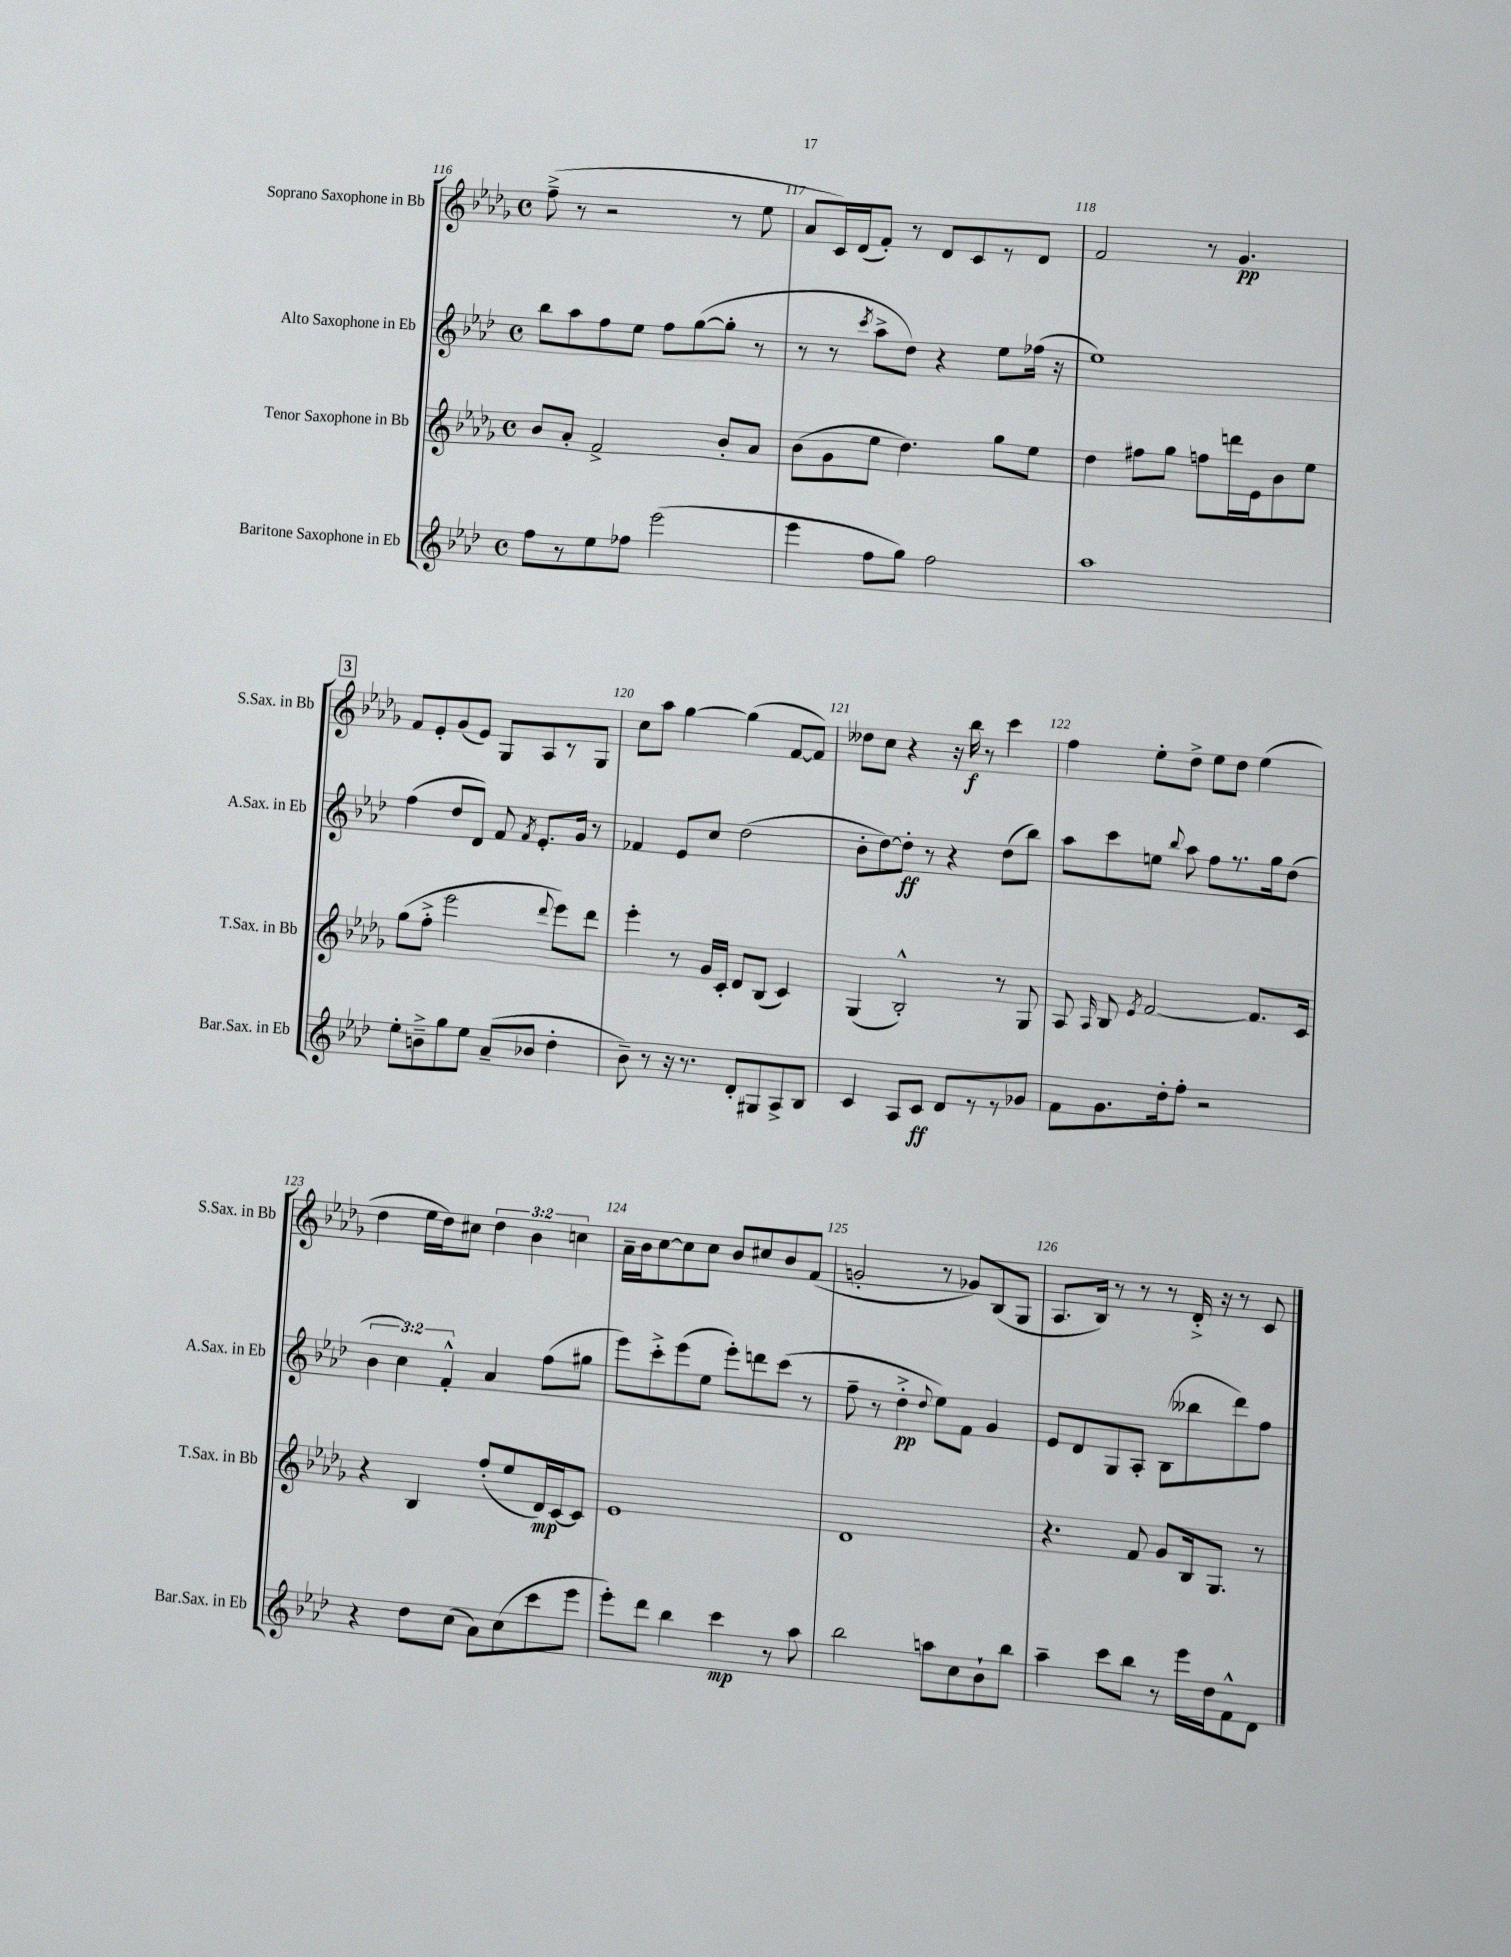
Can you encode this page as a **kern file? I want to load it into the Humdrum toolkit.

**kern	**dynam	**kern	**dynam	**kern	**dynam	**kern	**dynam
*part4	*part4	*part3	*part3	*part2	*part2	*part1	*part1
*staff4	*staff4	*staff3	*staff3	*staff2	*staff2	*staff1	*staff1
*I"Baritone Saxophone in Eb	*	*I"Tenor Saxophone in Bb	*	*I"Alto Saxophone in Eb	*	*I"Soprano Saxophone in Bb	*
*I'Bar.Sax. in Eb	*	*I'T.Sax. in Bb	*	*I'A.Sax. in Eb	*	*I'S.Sax. in Bb	*
*clefG2	*	*clefG2	*	*clefG2	*	*clefG2	*
*k[b-e-a-d-]	*	*k[b-e-a-d-g-]	*	*k[b-e-a-d-]	*	*k[b-e-a-d-g-]	*
*M4/4	*	*M4/4	*	*M4/4	*	*M4/4	*
*met(c)	*	*met(c)	*	*met(c)	*	*met(c)	*
=116	=116	=116	=116	=116	=116	=116	=116
8ff\L	.	8b-/L	.	8bb-\L	.	(8ff~^\	.
8r	.	8a-'/J	.	8aa-\	.	8r	.
8ee-\	.	2f^/	.	8ff\	.	2r	.
8ff-X\J	.	.	.	8ee-\J	.	.	.
(2eee-\	.	.	.	8ff\L	.	.	.
.	.	.	.	([8gg\	.	.	.
.	.	8b-'/L	.	8gg'\J]	.	8r	.
.	.	8a-/J	.	8r	.	8ee-\	.
=117	=117	=117	=117	=117	=117	=117	=117
4eee-\	.	(8b-\L	.	8r	.	8a-/L	.
.	.	8g-\	.	8r	.	16c/L)	.
.	.	.	.	.	.	(16d-/J	.
.	.	.	.	8qccc/	.	.	.
8ff\L	.	8ee-\J	.	8aa-^\L	.	8f'/J)	.
8gg\J)	.	4.dd-\)	.	8dd-\J)	.	8r	.
2ff\	.	.	.	4r	.	8d-/L	.
.	.	.	.	.	.	8c/	.
.	.	8gg-\L	.	8ee-\L	.	8r	.
.	.	8ee-\J	.	(16ff-X\Jk	.	8d-/J	.
.	.	.	.	16r	.	.	.
=118	=118	=118	=118	=118	=118	=118	=118
1aa-	.	4dd-\	.	1ee-)	.	2f/	.
.	.	8ff#X\L	.	.	.	.	.
.	.	8gg-\J	.	.	.	.	.
.	.	8ffn\L	.	.	.	8r	.
.	.	16dddn\L	.	.	.	4.g-/	pp
.	.	16e-\J	.	.	.	.	.
.	.	8b-\	.	.	.	.	.
.	.	8ee-\J	.	.	.	.	.
!!LO:LB:g=z
!!LO:REH:place=s1:t=3
=119	=119	=119	=119	=119	=119	=119	=119
8ee-'\L	.	(8gg-\L	.	(4ff\	.	8f/L	.
8bn~^\	.	8ff'^\J	.	.	.	8e-'/	.
8gg\	.	2eee-\	.	8dd-/L	.	(8g-/	.
8ee-\J	.	.	.	8d-/J)	.	8e-/J)	.
(8a-~/L	.	.	.	8f/	.	8G-/L	.
.	.	.	.	8qf/	.	.	.
8b-X/J	.	.	.	8.e-'/L	.	8A-/	.
.	.	8qqddd-/	.	.	.	.	.
4dd-'\	.	8eee-\L)	.	.	.	8r	.
.	.	.	.	16g/Jk	.	.	.
.	.	8ddd-\J	.	8r	.	8G-/J	.
=120	=120	=120	=120	=120	=120	=120	=120
8b-~\)	.	4eee-'\	.	4f-X/	.	8cc\L	.
8r	.	.	.	.	.	8aa-\J	.
16r	.	8r	.	8e-/L	.	[4gg-\	.
8.r	.	.	.	.	.	.	.
.	.	16g-/LL	.	8cc/J	.	.	.
.	.	16c'/JJ	.	.	.	.	.
8d-'/L	.	8d-/L	.	(2dd-\	.	(4gg-\]	.
8G#X/	.	(8B-/J	.	.	.	.	.
8A-^/	.	4c/)	.	.	.	[8f/L	.
8B-/J	.	.	.	.	.	8f/J])	.
=121	=121	=121	=121	=121	=121	=121	=121
4c/	.	(4G-/	.	8b-'\L	.	8dd--X\L	.
.	.	.	.	[8dd-\)	.	8cc\J	.
8A-/L	.	2B-'^^/)	.	8dd-'\J]	ff	4r	.
8c/J	ff	.	.	8r	.	.	.
8d-/L	.	.	.	4r	.	16r	.
.	.	.	.	.	.	16bb-\	f
8r	.	.	.	.	.	8r	.
8r	.	8r	.	(8dd-\L	.	4ccc\	.
8g-X/J	.	8G-/	.	8bb-\J)	.	.	.
=122	=122	=122	=122	=122	=122	=122	=122
8f\L	.	8A-/	.	8aa-\L	.	4ff\	.
.	.	16qqA-/	.	.	.	.	.
8.g\	.	8B-/	.	8ccc\	.	.	.
.	.	8qe-/	.	.	.	.	.
.	.	[2f/	.	8een\J	.	8ee-'\L	.
16dd-'\k	.	.	.	.	.	.	.
.	.	.	.	8qqbb-/	.	.	.
8ff'\J	.	.	.	8aa-\	.	8dd-^\J	.
2r	.	.	.	8ff\L	.	8ee-\L	.
.	.	.	.	8.r	.	8dd-\J	.
.	.	8.f/L]	.	.	.	(4ee-\	.
.	.	.	.	16gg\k	.	.	.
.	.	.	.	(8dd-\J	.	.	.
.	.	16c/Jk	.	.	.	.	.
!!LO:LB:g=z
=123	=123	=123	=123	=123	=123	=123	=123
4r	.	4r	.	6b-\	.	4dd-\	.
.	.	.	.	6cc\)	.	.	.
8dd-\L	.	4B-/	.	.	.	16ee-\LL	.
.	.	.	.	.	.	16dd-\J)	.
.	.	.	.	6f'^^/	.	.	.
(8cc\J	.	.	.	.	.	8cc#X\J	.
8a-\L)	.	(8ff'/L	.	4a-/	.	6dd-\	.
(8cc\	.	8ee-/	.	.	.	.	.
.	.	.	.	.	.	6b-\	.
8ccc\	.	16d-/L)	mp	(8ff\L	.	.	.
.	.	[16c/J	.	.	.	.	.
.	.	.	.	.	.	6ccn\	.
8eee-\J	.	8c/J]	.	8gg#X\J	.	.	.
=124	=124	=124	=124	=124	=124	=124	=124
8eee-'\L)	.	1e-	.	8eee-\L)	.	16a-~\LL	.
.	.	.	.	.	.	16b-\J	.
8ddd-\J	.	.	.	8ccc'^\	.	[8cc\	.
4bb-\	.	.	.	(8eee-\	.	8cc\]	.
.	.	.	.	8ee-\J	.	8cc\J	.
4ccc\	mp	.	.	8eee-'\L)	.	8b-/L	.
.	.	.	.	8dddn\	.	8cc#X/	.
8r	.	.	.	(8ccc\J	.	8b-/	.
8aa-\	.	.	.	8r	.	(8f/J	.
=125	=125	=125	=125	=125	=125	=125	=125
2bb-\	.	1d-	.	8ff~\	.	2gn'/	.
.	.	.	.	8r	.	.	.
.	.	.	.	4dd-'^\	pp	.	.
.	.	.	.	8qqdd-/	.	.	.
8aan\L	.	.	.	8ee-\L)	.	8r	.
8cc\	.	.	.	8f\J	.	8g-X/L)	.
8b-`\	.	.	.	4g/	.	(8B-/	.
8bb-\J	.	.	.	.	.	8G-/J	.
=126	=126	=126	=126	=126	=126	=126	=126
4aa-~\	.	4.r	.	8e-/L	.	8.A-/L	.
.	.	.	.	8d-/	.	.	.
.	.	.	.	.	.	16B-/Jk)	.
8ccc\L	.	.	.	8G/	.	8r	.
8bb-\J	.	8f/	.	8A-'/J	.	8r	.
8r	.	8g-/L	.	(8B-\L	.	8r	.
16eee-\LL	.	16B-/k	.	8bb--X\	.	16d-'^/	.
16dd-\J	.	8.G-/J	.	.	.	16r	.
8f^^\	.	.	.	8ddd-\)	.	8r	.
8d-\J	.	8r	.	8ff\J	.	8c/	.
==	==	==	==	==	==	==	==
*-	*-	*-	*-	*-	*-	*-	*-
